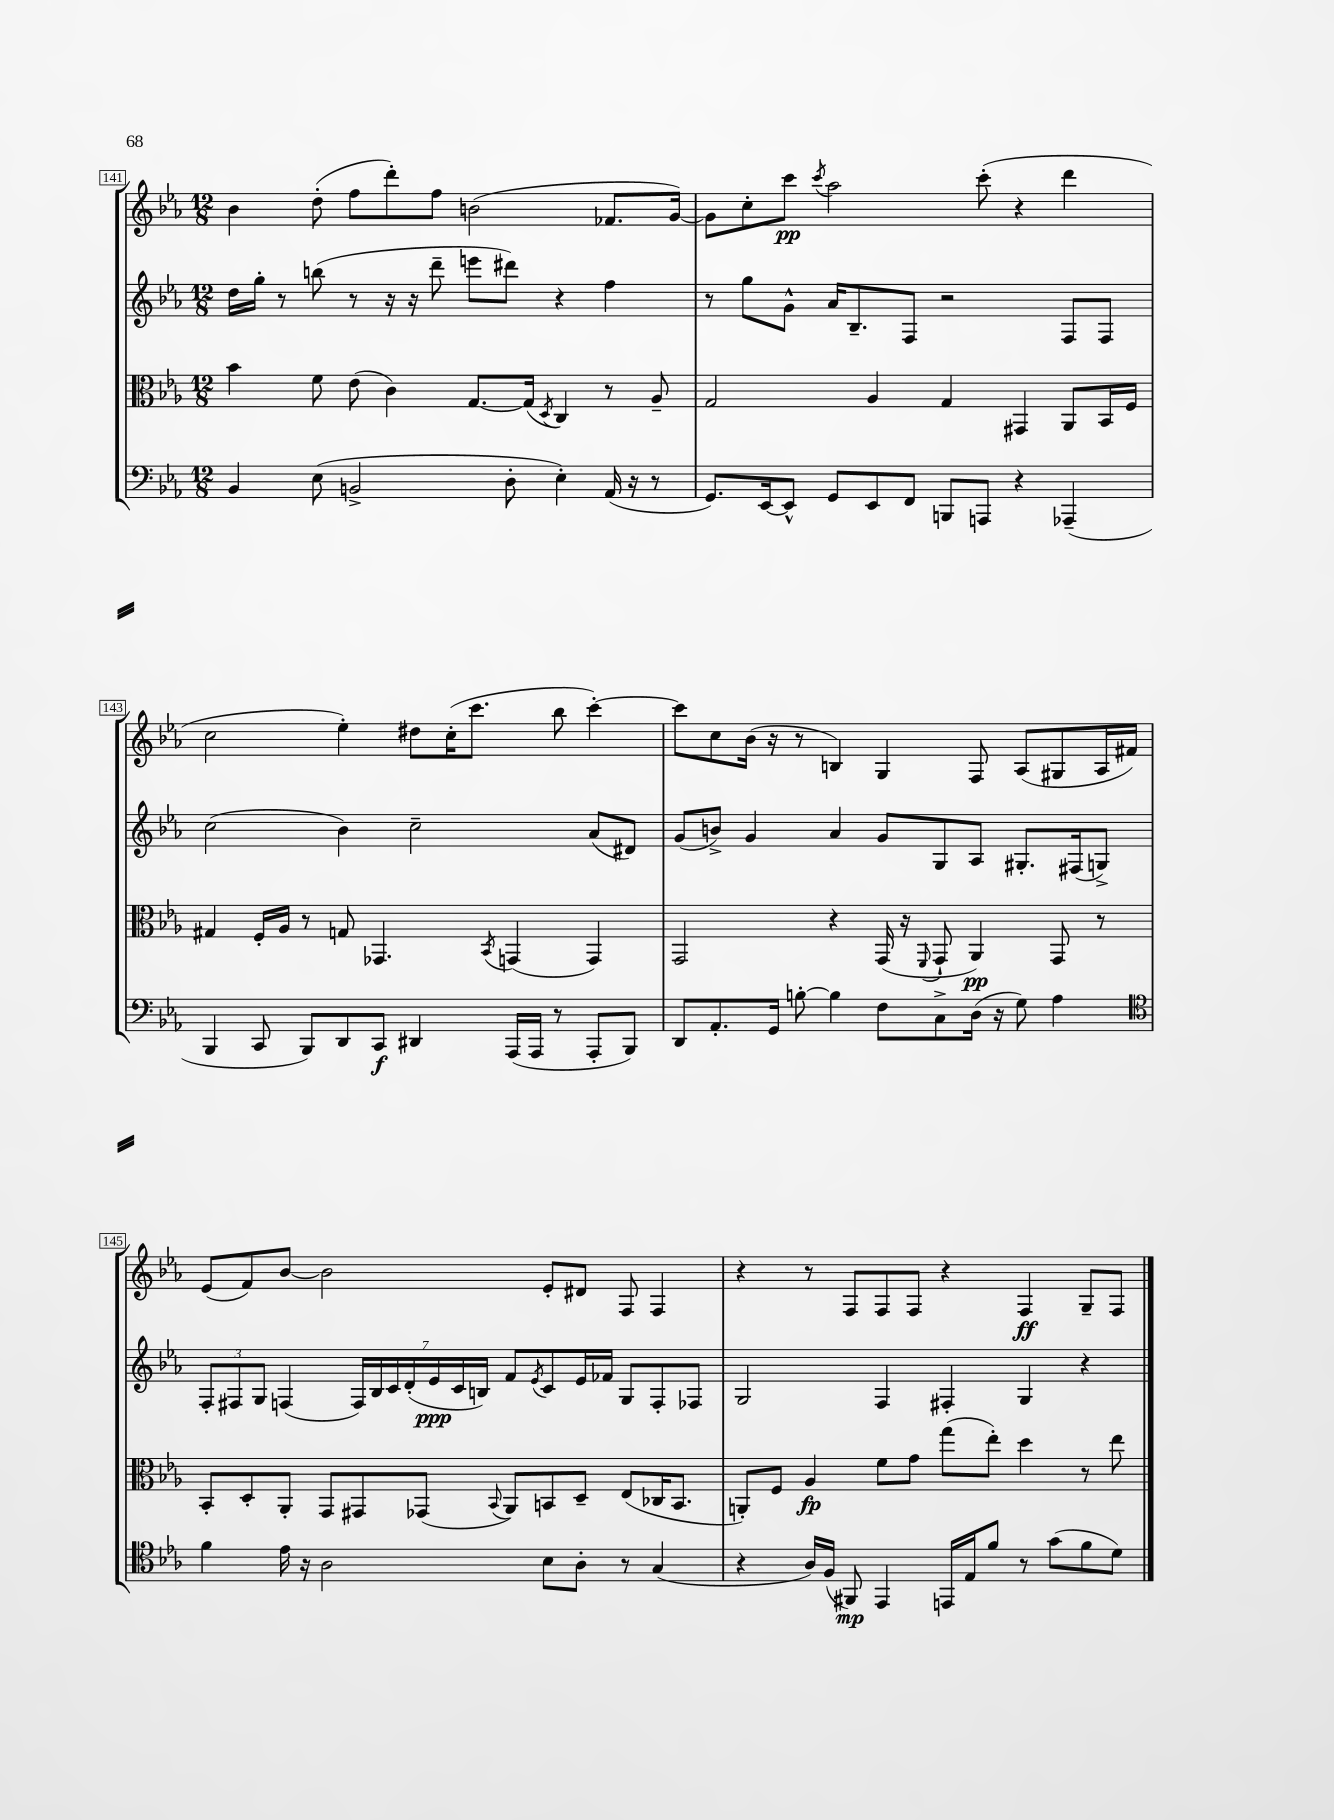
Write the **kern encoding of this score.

**kern	**kern	**kern	**kern
*staff4	*staff3	*staff2	*staff1
*clefF4	*clefC3	*clefG2	*clefG2
*k[b-e-a-]	*k[b-e-a-]	*k[b-e-a-]	*k[b-e-a-]
*M12/8	*M12/8	*M12/8	*M12/8
4BB-	4b-	16dd	4b-
.	.	16gg'	.
.	.	8r	.
(8E-	8f	(8bb	(8dd'
2BB^	(8e-	8r	8ff
.	4c)	16r	8ddd')
.	.	16r	.
.	.	8ddd~	8ff
.	[8.G	8eee	(2b
8D'	.	8ddd#)	.
.	(16G]	.	.
.	8qD	.	.
4E-')	4C)	4r	.
(16AA-	8r	4ff	8.f-
16r	.	.	.
8r	8A-~	.	.
.	.	.	[16g)
=	=	=	=
8.GG)	2G	8r	8g]
.	.	8gg	8cc'
[16EE-	.	.	.
8EE-^^]	.	8g^^	8ccc
.	.	.	8qccc
8GG	.	16a-	2aa-
.	.	8.B-~	.
8EE-	4A-	.	.
8FF	.	8F	.
8BBB	4G	2r	.
8AAA	.	.	(8ccc'
4r	4GG#	.	4r
(4AAA-~	8AA-	8F	4ddd
.	16BB-	8F	.
.	16F	.	.
=	=	=	=
4BBB-	4G#	(2cc	2cc
8CC	16F'	.	.
.	16A-	.	.
8BBB-)	8r	.	.
8DD	8G	4b-)	4ee-')
8CC	4.GG-	.	.
4DD#	.	2cc~	8dd#
.	.	.	(16cc'
.	.	.	8.ccc
.	8qBB-	.	.
(16AAA-	(4GG	.	.
16AAA-	.	.	.
8r	.	.	8bb-
8AAA-'	4GG)	(8a-	[4ccc')
8BBB-)	.	8d#)	.
=	=	=	=
8DD	2GG	(8g	8ccc]
8.AA-'	.	8b^)	8cc
.	.	4g	(16b-
16GG	.	.	16r
[8B'	.	.	8r
4B]	4r	4a-	4B)
8F	(16GG	8g	4G
.	16r	.	.
.	8qqFF	.	.
8C^	8GG`	8G	.
(16D	4AA-)	8A-	8F
16r	.	.	.
8G)	.	8.G#'	(8A-
4A-	8GG	.	8G#
.	.	(16F#	.
.	8r	8G^)	16A-
.	.	.	16f#)
=	=	=	=
*clefC4	*	*	*
4f	8BB-'	12F'	(8e-
.	.	12F#	.
.	8D'	.	8f)
.	.	12G	.
16e-	8AA-'	(4F	[8b-
16r	.	.	.
2A-	8GG	.	2b-]
.	8GG#	28F)	.
.	.	28B-	.
.	.	28c	.
.	.	(28d'	.
.	(8GG-	.	.
.	.	28e-	.
.	.	28c	.
.	.	28B)	.
.	8qqBB-	.	.
.	8AA-)	8f	.
.	.	8qe-	.
8B-	8BB	8c	8e-'
8A-'	8D~	16e-	8d#
.	.	16f-	.
8r	(8E-	8G	8F
(4G	16C-	8F'	4F
.	8.BB	.	.
.	.	8F-	.
=	=	=	=
4r	8AA')	2G	4r
.	8F	.	.
16A-)	4A-	.	8r
(16F	.	.	.
8FF#)	.	.	8F
4EE-	8f	4F	8F
.	8g	.	8F
16EE	(8gg	4F#'	4r
16E-	.	.	.
8f	8ee-')	.	.
8r	4dd	4G	4F
(8g	.	.	.
8f	8r	4r	8G~
8d)	8ee-	.	8F
==	==	==	==
*-	*-	*-	*-
